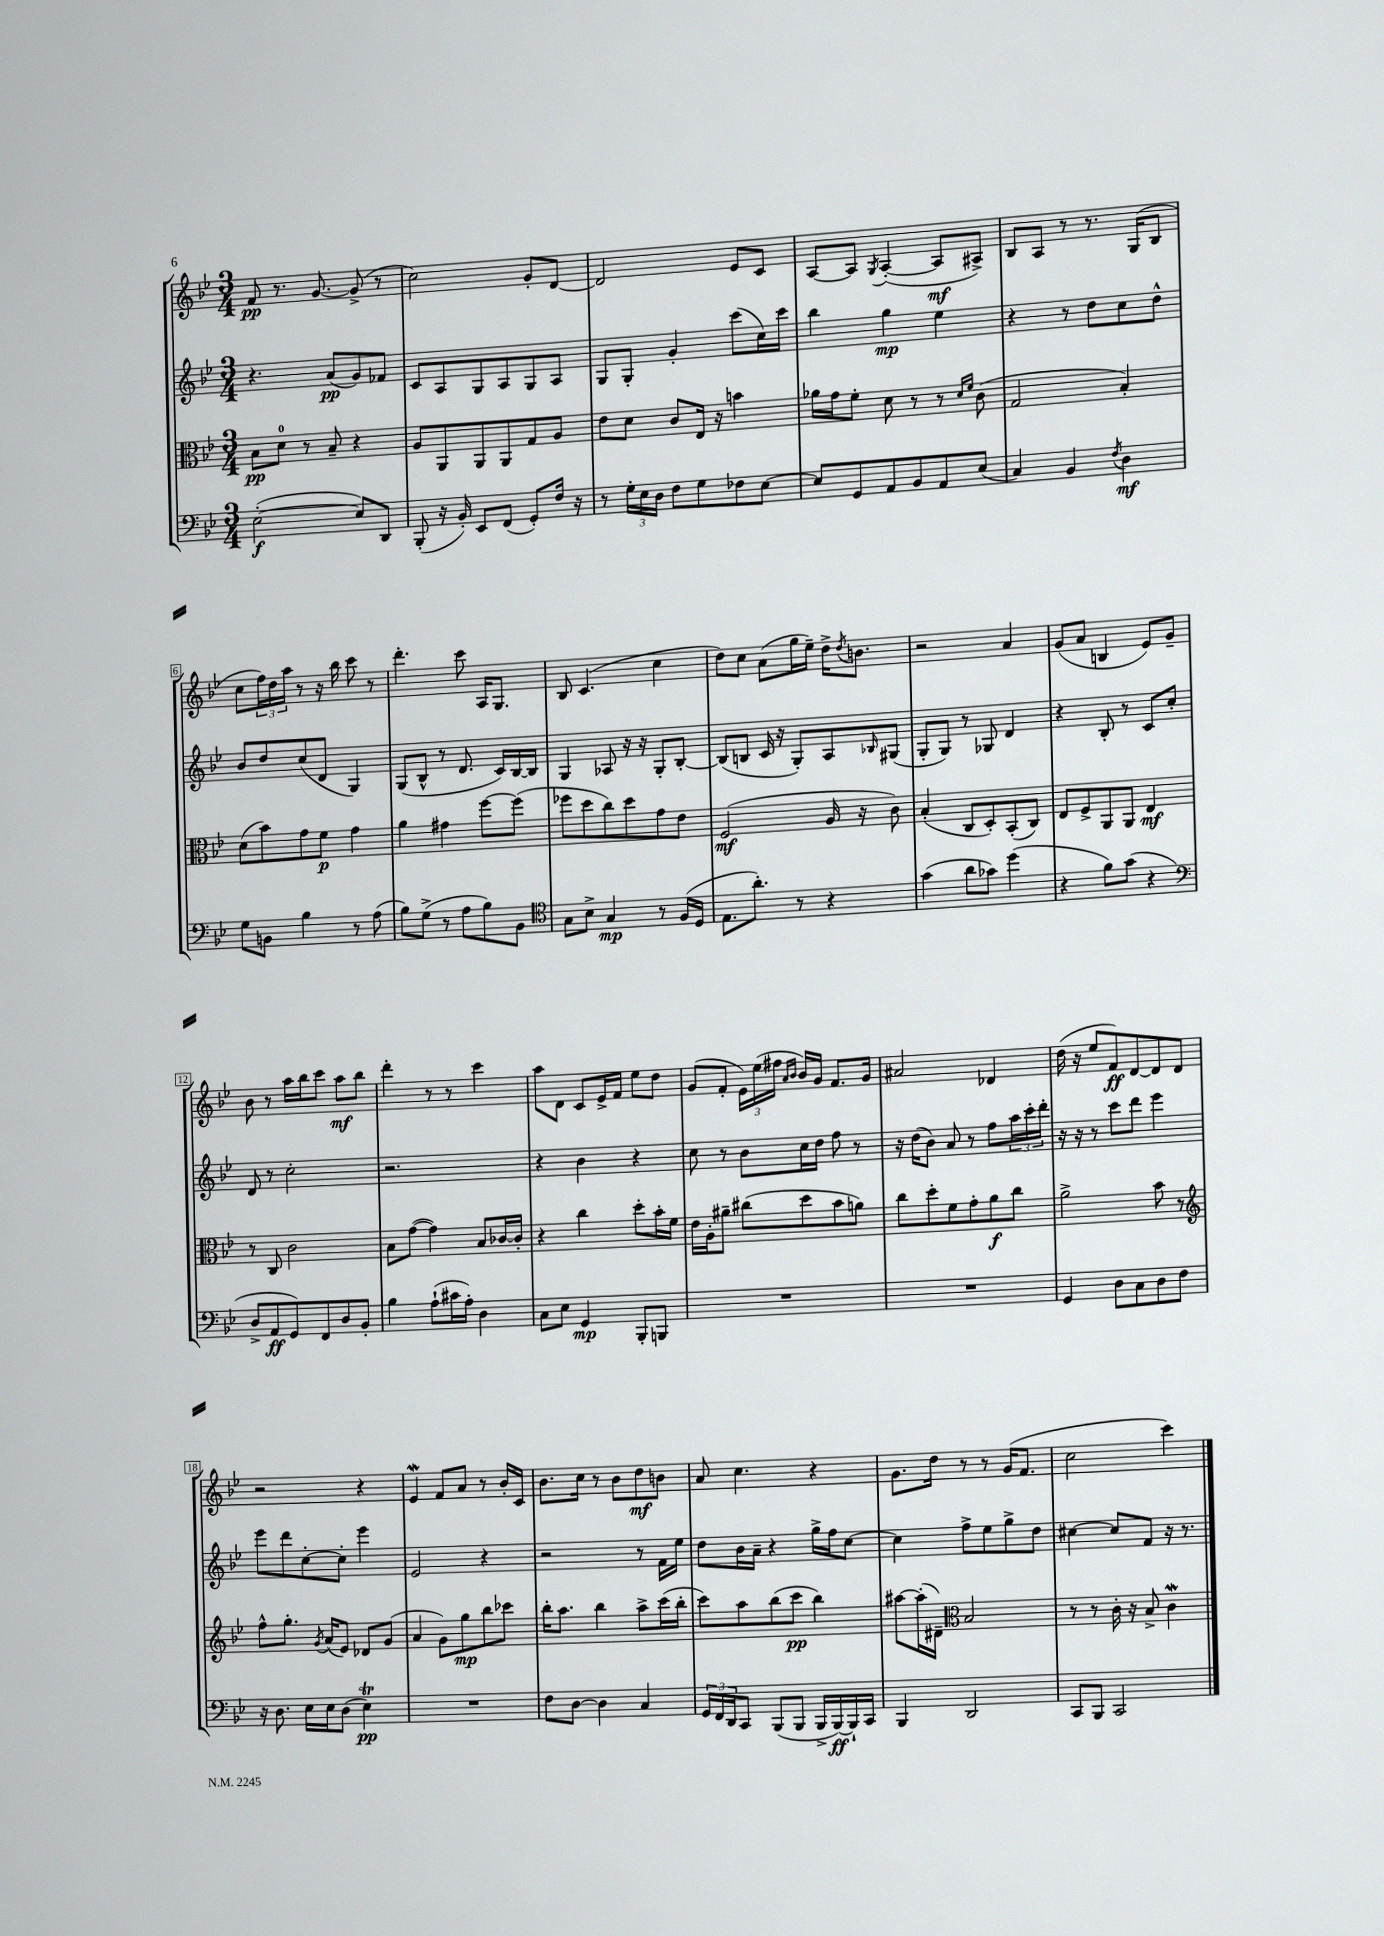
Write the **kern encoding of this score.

**kern	**dynam	**kern	**dynam	**kern	**dynam	**kern	**dynam
*part4	*part4	*part3	*part3	*part2	*part2	*part1	*part1
*staff4	*staff4	*staff3	*staff3	*staff2	*staff2	*staff1	*staff1
*clefF4	*	*clefC3	*	*clefG2	*	*clefG2	*
*k[b-e-]	*	*k[b-e-]	*	*k[b-e-]	*	*k[b-e-]	*
*M3/4	*	*M3/4	*	*M3/4	*	*M3/4	*
=1	=1	=1	=1	=1	=1	=1	=1
([2E-'\	f	8B-\L	pp	4.r	.	8f/	pp
.	.	8d\J	.	.	.	8.r	.
.	.	8r	.	.	.	.	.
.	.	.	.	.	.	[8.g/	.
.	.	8B-~/	.	(8a/L	pp	.	.
8E-/L])	.	4r	.	8g/)	.	(8g^/]	.
8DD/J	.	.	.	8f-X/J	.	8r	.
=2	=2	=2	=2	=2	=2	=2	=2
(8BBB-'/	.	8A/L	.	8c/L	.	2cc\)	.
16r	.	8AA/	.	8A/	.	.	.
16BB-'/)	.	.	.	.	.	.	.
8EE-/L	.	8AA/	.	8G/	.	.	.
(8FF/J	.	8AA/	.	8A/	.	.	.
8GG'/L)	.	8G/	.	8G/	.	8g'/L	.
16F/Jk	.	8A/J	.	8A/J	.	[8d/J	.
16r	.	.	.	.	.	.	.
=3	=3	=3	=3	=3	=3	=3	=3
8r	.	8e-\L	.	8G/L	.	2d/]	.
24G'\LL	.	8d\J	.	8G'/J	.	.	.
24E-\	.	.	.	.	.	.	.
24D\JJ	.	.	.	.	.	.	.
8F\L	.	8c/L	.	4g'/	.	.	.
8G\	.	16E-/Jk	.	.	.	.	.
.	.	16r	.	.	.	.	.
8F-X\	.	4bn\	.	(8ccc\L	.	8e-/L	.
[8E-\J	.	.	.	16cc\L)	.	8c/J	.
.	.	.	.	16ccc\JJ	.	.	.
=4	=4	=4	=4	=4	=4	=4	=4
8E-/L]	.	16a-X\LL	.	4bb-\	.	[8A/L	.
.	.	16g\J	.	.	.	.	.
8GG/	.	8f'\J	.	.	.	8A/J]	.
.	.	.	.	.	.	8qG/	.
8AA/	.	8d\	.	4gg\	mp	([4A'/	.
8BB-/	.	8r	.	.	.	.	.
8AA/	.	8r	.	4ee-\	.	8A/L]	mf
.	.	16qqd/LL	.	.	.	.	.
.	.	16qqf/JJ	.	.	.	.	.
(8E-/J	.	(8c\	.	.	.	8A#X^/J)	.
=5	=5	=5	=5	=5	=5	=5	=5
4C/)	.	2G/	.	4r	.	8B-/L	.
.	.	.	.	.	.	8A/J	.
4BB-/	.	.	.	8r	.	8r	.
.	.	.	.	8dd\L	.	8.r	.
8qF/	.	.	.	.	.	.	.
4D\	mf	4B-'/)	.	8cc\	.	.	.
.	.	.	.	.	.	(16G/KL	.
.	.	.	.	8dd^^\J	.	8B-/J	.
!!LO:LB:g=z
=6	=6	=6	=6	=6	=6	=6	=6
8G\L	.	(8d\L	.	8b-/L	.	8cc\L	.
8BBn\J	.	8b-\)	.	8dd/	.	24ff\L)	.
.	.	.	.	.	.	24dd\	.
.	.	.	.	.	.	24aa\JJ	.
4B-\	.	8g\	.	(8cc/	.	8r	.
.	.	8f\J	p	8d/J	.	16r	.
.	.	.	.	.	.	16bb-\	.
8r	.	4g\	.	4G/)	.	8ccc\	.
(8A\	.	.	.	.	.	8r	.
=7	=7	=7	=7	=7	=7	=7	=7
8B-\L)	.	4a\	.	(8G/L	.	4.ddd'\	.
(8G^\J	.	.	.	8B-^^/J	.	.	.
8r	.	4g#X\	.	8r	.	.	.
8A\L	.	.	.	8.d/	.	8ccc\	.
8B-\)	.	[8ff\L	.	.	.	16A/KL	.
.	.	.	.	16c/LL)	.	8.G/J	.
8BB-\J	.	(8ff\J]	.	[16B-/	.	.	.
.	.	.	.	16B-/JJ]	.	.	.
=8	=8	=8	=8	=8	=8	=8	=8
*clefC4	*	*	*	*	*	*	*
8G\L	.	8ff-X\L	.	4G/	.	8B-/	.
8B-^\J	.	8dd\	.	.	.	(4.c/	.
4G/	mp	8cc\)	.	8A-X/	.	.	.
.	.	8dd\	.	16r	.	.	.
.	.	.	.	16r	.	.	.
8r	.	8g\	.	8G'/L	.	4cc\	.
(16F/LL	.	8e-\J	.	[8B-'/J	.	.	.
16D/JJ	.	.	.	.	.	.	.
=9	=9	=9	=9	=9	=9	=9	=9
8.E-\L	.	(2F/	mf	(8B-/L]	.	8dd\L)	.
.	.	.	.	8Bn/J	.	8cc\J	.
8.a'\J)	.	.	.	.	.	.	.
.	.	.	.	16c/	.	(8a\L	.
.	.	.	.	16r	.	.	.
8r	.	.	.	8G'/L)	.	16gg\L	.
.	.	.	.	.	.	16ee-~\JJ)	.
4r	.	16A/	.	8A/	.	16dd^\KL	.
.	.	.	.	.	.	8qdd/	.
.	.	16r	.	.	.	8.bn\J	.
.	.	.	.	16qqB-X/	.	.	.
.	.	8c\)	.	(8G#X/J	.	.	.
=10	=10	=10	=10	=10	=10	=10	=10
(4g\	.	(4B-'/	.	8G'/L	.	2r	.
.	.	.	.	8G/J)	.	.	.
8a\L	.	8C/L	.	8r	.	.	.
8g-X\J)	.	8D'/)	.	8G-X/	.	.	.
(4dd\	.	(8BB-'/	.	4d/	.	4a/	.
.	.	8C/J)	.	.	.	.	.
=11	=11	=11	=11	=11	=11	=11	=11
4r	.	8E-/L	.	4r	.	(8g/L	.
.	.	8F^/	.	.	.	8a/J	.
8f\L)	.	8AA/	.	8B-'/	.	4Bn/	.
(8g\J	.	8AA/J	.	8r	.	.	.
4r	.	4E-/	mf	8c/L	.	8e-/L)	.
.	.	.	.	8cc'/J	.	8g~/J	.
!!LO:LB:g=z
=12	=12	=12	=12	=12	=12	=12	=12
*clefF4	*	*	*	*	*	*	*
8D^/L	.	8r	.	8d/	.	8b-\	.
8AA/	ff	8C/	.	8r	.	8r	.
8GG/)	.	2c\	.	2cc'\	.	16aa\LL	.
.	.	.	.	.	.	16bb-\J	.
8FF/	.	.	.	.	.	8ccc\J	.
8D/	.	.	.	.	.	8aa\L	mf
8BB-'/J	.	.	.	.	.	8bb-\J	.
=13	=13	=13	=13	=13	=13	=13	=13
4B-\	.	8B-\L	.	2.r	.	4ddd'\	.
.	.	([8g\J	.	.	.	.	.
(8A`\L	.	4g\])	.	.	.	8r	.
16c#X\L	.	.	.	.	.	8r	.
16A'\JJ)	.	.	.	.	.	.	.
4D\	.	8B-/L	.	.	.	4ccc\	.
.	.	[16c-X/L	.	.	.	.	.
.	.	16c-'/JJ]	.	.	.	.	.
=14	=14	=14	=14	=14	=14	=14	=14
8C\L	.	4r	.	4r	.	8aa\L	.
8E-\J	.	.	.	.	.	8d\J	.
4GG/	mp	4cc\	.	4b-\	.	8c/L	.
.	.	.	.	.	.	16e-^/L	.
.	.	.	.	.	.	16f/JJ	.
8BBB-'/L	.	8dd'\L	.	4r	.	8ee-\L	.
8BBBn/J	.	16b-'\L	.	.	.	8dd\J	.
.	.	16f\JJ	.	.	.	.	.
=15	=15	=15	=15	=15	=15	=15	=15
2.r	.	16e-\LL	.	8cc\	.	(8g/L	.
.	.	16A'\J	.	.	.	.	.
.	.	8a#X~\J	.	8r	.	8f'/J	.
.	.	(8cc#X\L	.	8b-\L	.	24e-\LL)	.
.	.	.	.	.	.	(24ee-\	.
.	.	.	.	.	.	24ff#X\JJ	.
.	.	.	.	.	.	16qqa/LL	.
.	.	.	.	.	.	16qqb-/JJ	.
.	.	8dd\	.	16cc\L	.	16b-/LL)	.
.	.	.	.	16dd\JJ	.	16g/JJ	.
.	.	8b-\	.	8ff\	.	8.f/L	.
.	.	8an\J)	.	8r	.	.	.
.	.	.	.	.	.	16g/Jk	.
=16	=16	=16	=16	=16	=16	=16	=16
2.r	.	8cc\L	.	16r	.	2a#X/	.
.	.	.	.	(16dd\KL	.	.	.
.	.	8dd'\	.	8b-\J)	.	.	.
.	.	8f\	.	8a/	.	.	.
.	.	8g'\	.	8r	.	.	.
.	.	8a\	f	8ff\L	.	4d-X/	.
.	.	8cc\J	.	24aa\L	.	.	.
.	.	.	.	24ccc'\	.	.	.
.	.	.	.	24ddd'\JJ	.	.	.
=17	=17	=17	=17	=17	=17	=17	=17
4GG/	.	2a^\	.	16r	.	(16dd\	.
.	.	.	.	16r	.	16r	.
.	.	.	.	8r	.	8ee-/L	.
8D\L	.	.	.	8ccc\L	.	8f/)	ff
8C\	.	.	.	8ddd\J	.	[8d/	.
8D\	.	8b-\	.	4eee-\	.	8d/]	.
8F\J	.	8r	.	.	.	8d/J	.
!!LO:LB:g=z
=18	=18	=18	=18	=18	=18	=18	=18
*	*	*clefG2	*	*	*	*	*
16r	.	8ff^^\L	.	8eee-\L	.	2r	.
8.D\	.	.	.	.	.	.	.
.	.	8.gg'\J	.	8ddd\	.	.	.
16E-\LL	.	.	.	[8cc'\	.	.	.
.	.	8qg/	.	.	.	.	.
16E-\J	.	(16a/KL	.	.	.	.	.
(8D\J	.	8e-/J)	.	8cc'\J]	.	.	.
4E-T\)	pp	8d-X/L	.	4eee-\	.	4r	.
.	.	(8g/J	.	.	.	.	.
=19	=19	=19	=19	=19	=19	=19	=19
2.r	.	4a/	.	2e-/	.	4e-w/	.
.	.	8g\L)	.	.	.	8f/L	.
.	.	8gg\	mp	.	.	8a/J	.
.	.	8bb-\	.	4r	.	8r	.
.	.	8ccc-X\J	.	.	.	16b-'/LL	.
.	.	.	.	.	.	16c/JJ	.
=20	=20	=20	=20	=20	=20	=20	=20
8F\L	.	16bb-'\KL	.	2r	.	8.b-\L	.
.	.	8.aa\J	.	.	.	.	.
[8D\J	.	.	.	.	.	.	.
.	.	.	.	.	.	16cc\Jk	.
4D\]	.	4bb-\	.	.	.	8r	.
.	.	.	.	.	.	8b-\L	.
4C/	.	8aa^\L	.	8r	.	8dd\	mf
.	.	(16ccc\L	.	16f\LL	.	8bn\J	.
.	.	16bb-'\JJ	.	16ee-\JJ	.	.	.
=21	=21	=21	=21	=21	=21	=21	=21
24GG/LL	.	8ccc\L)	.	8dd\L	.	8a/	.
24FF/	.	.	.	.	.	.	.
24DD/J	.	.	.	.	.	.	.
8CC/J	.	8aa\	.	16b-\L	.	4.cc\	.
.	.	.	.	16a~\JJ	.	.	.
(8BBB-/L	.	(8bb-\	.	4r	.	.	.
8BBB-/J	.	8ccc\J	pp	.	.	.	.
16BBB-^/LL	.	4bb-\)	.	16gg^\LL	.	4r	.
[16BBB-/)	ff	.	.	16ff\J	.	.	.
16BBB-`/]	.	.	.	[8cc\J	.	.	.
16CC/JJ	.	.	.	.	.	.	.
=22	=22	=22	=22	=22	=22	=22	=22
4BBB-/	.	[8aa#X\L	.	4cc\]	.	8.g\L	.
.	.	(16aa#'\L]	.	.	.	.	.
.	.	16d#X~\JJ)	.	.	.	16dd\Jk	.
*	*	*clefC3	*	*	*	*	*
2DD/	.	2B-/	.	8ff^\L	.	8r	.
.	.	.	.	8ee-\	.	8r	.
.	.	.	.	8gg^\	.	(16g/KL	.
.	.	.	.	.	.	8.f/J	.
.	.	.	.	8dd\J	.	.	.
=23	=23	=23	=23	=23	=23	=23	=23
8CC/L	.	8r	.	[4cc#X\	.	2cc\	.
8BBB-/J	.	8r	.	.	.	.	.
2CC/	.	16c'\	.	8cc#/L]	.	.	.
.	.	16r	.	.	.	.	.
.	.	8B-^/	.	8f/J	.	.	.
.	.	4cW\	.	16r	.	4ccc\)	.
.	.	.	.	8.r	.	.	.
==	==	==	==	==	==	==	==
*-	*-	*-	*-	*-	*-	*-	*-
